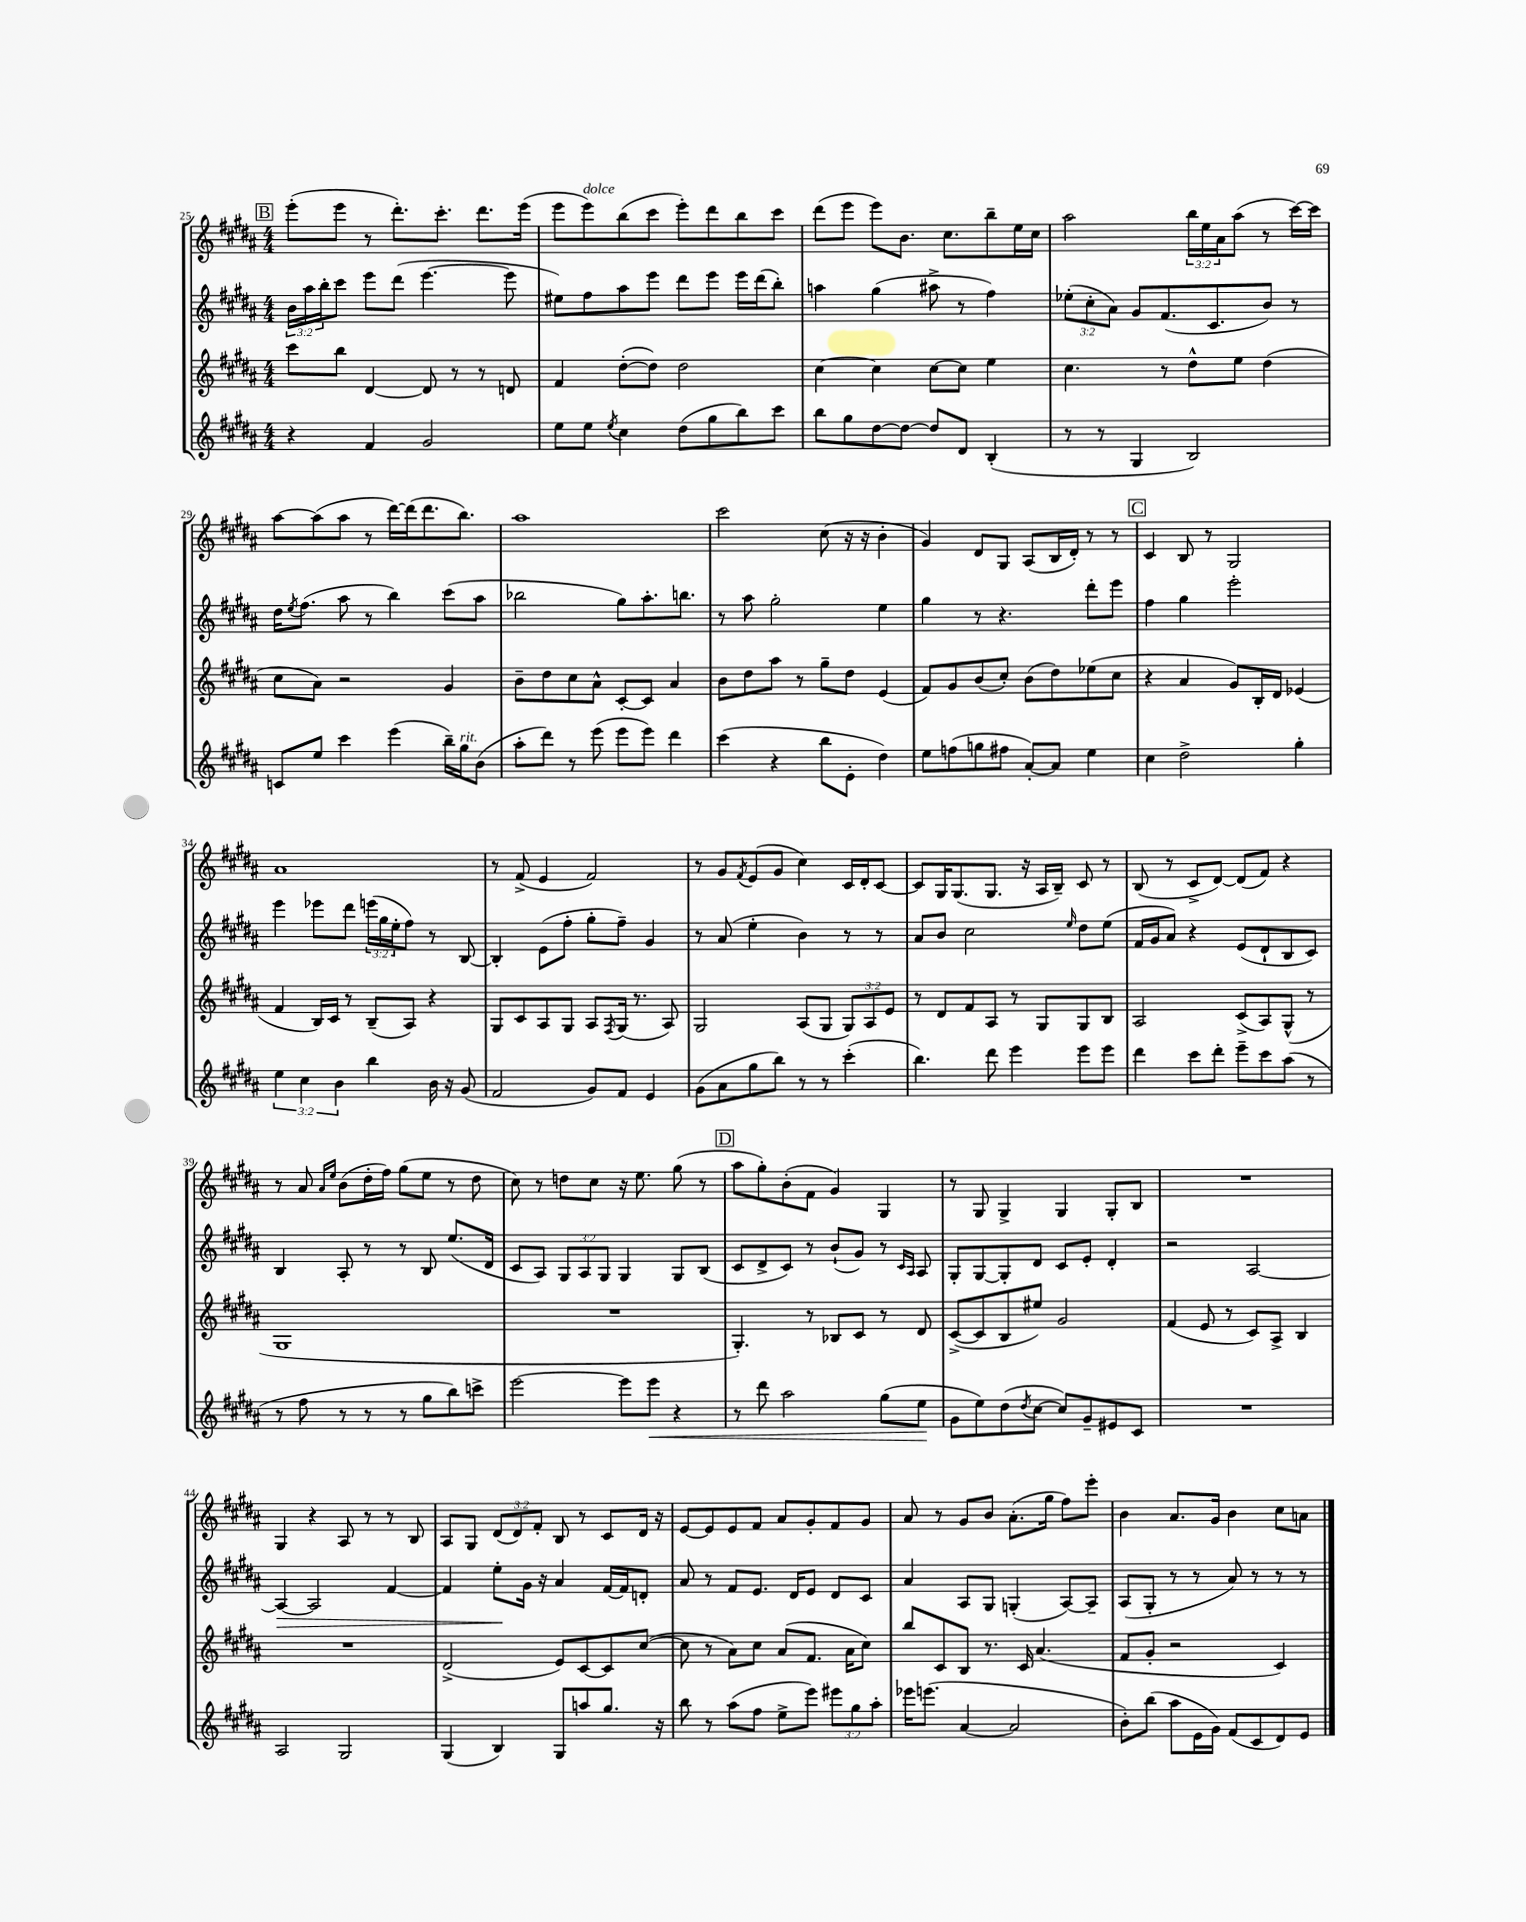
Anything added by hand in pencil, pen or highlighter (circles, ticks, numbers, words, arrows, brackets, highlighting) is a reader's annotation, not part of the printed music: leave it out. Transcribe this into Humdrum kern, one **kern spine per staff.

**kern	**kern	**kern	**kern
*staff4	*staff3	*staff2	*staff1
*clefG2	*clefG2	*clefG2	*clefG2
*k[f#c#g#d#a#]	*k[f#c#g#d#a#]	*k[f#c#g#d#a#]	*k[f#c#g#d#a#]
*M4/4	*M4/4	*M4/4	*M4/4
4r	8ccc#	24b	(8eee'
.	.	24aa#	.
.	.	24bb'	.
.	8bb	8ccc#	8eee
4f#	[4d#	8eee	8r
.	.	(8ddd#	8.ddd#')
2g#	8d#]	[4.eee	.
.	.	.	8.ccc#'
.	8r	.	.
.	8r	.	8.ddd#
.	8d	8eee]	.
.	.	.	(16eee
=	=	=	=
8ee	4f#	8ee#)	8eee
8ee	.	8ff#	8eee)
8qee	.	.	.
4cc#	([8dd#'	8aa#	(8bb
.	8dd#])	8eee	8ccc#
(8dd#	2dd#	8ddd#	8eee')
8gg#	.	8eee	8ddd#
8bb)	.	16eee	8bb
.	.	(16ddd#	.
8ccc#	.	8bb')	8ccc#
=	=	=	=
8bb	[4cc#	4aa	(8ddd#
8gg#	.	.	8eee
[8dd#	4cc#]	(4gg#	8eee)
8dd#_	.	.	8.b
8dd#]	[8cc#	8aa#^	.
.	.	.	8.cc#
8d#	8cc#]	8r	.
(4B'	4ee	4ff#)	8bb~
.	.	.	16ee
.	.	.	16cc#
=	=	=	=
8r	4.cc#	(12ee-'	2aa#
.	.	12cc#'	.
8r	.	.	.
.	.	12a#)	.
4G#	.	8g#	.
.	8r	(8.f#	.
2B)	8dd#^^	.	24bb
.	.	.	24ee
.	.	8.c#	.
.	.	.	24a#
.	8ee	.	(8aa#
.	(4dd#	8b)	8r
.	.	8r	[16ccc#)
.	.	.	16ccc#]
=	=	=	=
8c	8cc#	16dd#	[8aa#
.	.	8qee	.
.	.	(8.ff#	.
8ee	8a#)	.	(8aa#]
4ccc#	2r	8aa#	8aa#
.	.	8r	8r
(4eee	.	4bb)	[16ddd#)
.	.	.	(16ddd#]
.	.	.	8.ddd#
16bb~)	4g#	(8ccc#	.
16gg#	.	.	8.bb)
(8b	.	8aa#	.
=	=	=	=
8aa#'	8b~	2bb-	1aa#
8ddd#)	8dd#	.	.
8r	8cc#	.	.
(8eee	8a#^^	.	.
8eee	[8c#'	8gg#)	.
8eee)	8c#]	8.aa#'	.
4ddd#	4a#	.	.
.	.	8.bb	.
=	=	=	=
(4ccc#	8b	8r	2ccc#
.	8dd#	8aa#	.
4r	8aa#	2gg#'	.
.	8r	.	.
8bb	8gg#~	.	(8cc#
8e'	8dd#	.	16r
.	.	.	16r
4dd#)	(4e	4ee	4b'
=	=	=	=
8ee	8f#)	4gg#	4g#)
(8ff	8g#	.	.
8gg	(8b	8r	8d#
8ff#	8cc#')	4.r	8G#
[8a#')	(8b	.	(8A#
8a#]	8dd#)	.	16B
.	.	.	16d#')
4ee	(8ee-	8ddd#'	8r
.	8cc#	8eee	8r
=	=	=	=
4cc#	4r	4ff#	4c#
2dd#^	4a#	4gg#	8B
.	.	.	8r
.	8g#)	2eee'	2G#
.	16B'	.	.
.	16d#	.	.
4gg#'	(4e-	.	.
=	=	=	=
6ee	4f#	4eee	1a#
6cc#	.	.	.
.	16B)	8eee-	.
.	16c#	.	.
6b	.	.	.
.	8r	8ddd#	.
4bb	(8B~	(24eee	.
.	.	24gg#	.
.	.	24ee'	.
.	8A#)	8ff#)	.
16b	4r	8r	.
16r	.	.	.
(8g#	.	[8B	.
=	=	=	=
2f#	8G#	4B']	8r
.	8c#	.	(8f#^
.	8A#	(8e	4e
.	8G#	8ff#'	.
8g#)	8A#	8gg#'	2f#)
.	8qF#	.	.
8f#	(16G#	8ff#~)	.
.	8.r	.	.
4e	.	4g#	.
.	8A#)	.	.
=	=	=	=
(8g#	2G#	8r	8r
8a#	.	(8a#	8g#
.	.	.	8qf#
8gg#	.	4ee'	(8e
8bb)	.	.	8g#
8r	(8A#	4b)	4cc#)
8r	8G#	.	.
(4ccc#'	12G#)	8r	16c#
.	.	.	16d#'
.	12A#	.	.
.	.	8r	[8c#
.	12e	.	.
=	=	=	=
4.bb)	8r	8a#	8c#]
.	8d#	8b	16G#
.	.	.	(8.G#
.	8f#	2cc#	.
8ddd#	8A#	.	8.G#
4eee	8r	.	.
.	.	.	16r
.	8G#	.	16A#
.	.	.	16B~)
.	.	16qqee	.
8eee	8G#	8dd#	8c#
8eee	8B	(8ee	8r
=	=	=	=
4ddd#	2A#	16f#	(8B
.	.	16g#	.
.	.	8a#)	8r
8ccc#	.	4r	8c#^
8ddd#'	.	.	[8d#)
8eee~	(8c#^	(8e	(8d#]
8ccc#	8A#)	8d#`	8f#)
(8aa#	(8G#^^	8B	4r
8r	8r	8c#)	.
=	=	=	=
8r	1G#	4B	8r
8ff#	.	.	8a#
.	.	.	16qqa#
.	.	.	16qqee
8r	.	8A#'	(8b
8r	.	8r	16dd#'
.	.	.	16ff#)
8r	.	8r	(8gg#
8gg#	.	8B	8ee
8bb)	.	(8.ee	8r
8ccc^	.	.	8dd#
.	.	16d#	.
=	=	=	=
[2eee	1r	8c#	8cc#)
.	.	8A#)	8r
.	.	12G#	8dd
.	.	12A#	.
.	.	.	8cc#
.	.	12G#	.
8eee]	.	4G#	16r
.	.	.	8.ee
8eee	.	.	.
4r	.	8G#	(8gg#
.	.	(8B	8r
=	=	=	=
8r	4.G#')	8c#	8aa#
8ddd#	.	8d#^	8gg#')
2aa#	.	8c#)	(8b'
.	8r	8r	8f#
.	8B-	(8b`	4g#)
.	8c#	8g#)	.
(8gg#	8r	8r	4G#
.	.	16qqc#	.
.	.	16qqA#	.
8ee	8d#	8A#	.
=	=	=	=
8g#	([8c#^	8G#'	8r
8ee)	8c#]	[8G#	8G#
(8dd#	8B	8G#']	4G#^
8qdd#	.	.	.
[8cc#	8ee#)	8d#	.
8cc#])	2g#	8c#	4G#
8g#~	.	8e'	.
8e#	.	4d#'	8G#'
8c#	.	.	8B
=	=	=	=
1r	(4f#	2r	1r
.	8e	.	.
.	8r	.	.
.	8c#)	[2A#	.
.	8A#^	.	.
.	4B	.	.
=	=	=	=
2A#	1r	4A#_	4G#
.	.	2A#]	4r
2G#	.	.	8A#
.	.	.	8r
.	.	[4f#	8r
.	.	.	8B
=	=	=	=
(4G#	(2d#^	4f#]	8A#
.	.	.	8G#
4B)	.	8ee'	(12d#
.	.	.	12d#)
.	.	16g#	.
.	.	.	12f#'
.	.	16r	.
8G#	8e)	4a#	8B
8aa	[8c#	.	8r
8.gg#	8c#]	[16f#	8c#
.	.	16f#]	.
.	([8cc#	8d'	16d#
16r	.	.	16r
=	=	=	=
8bb	8cc#]	8a#	[8e
8r	8r	8r	8e]
(8aa#	8a#)	8f#	8e
8ff#	8cc#	8.e	8f#
8ee^	(8a#	.	8a#
.	.	16d#	.
8eee)	8.f#	8e	8g#'
12eee#	.	8d#	8f#
.	16a#	.	.
12gg#	.	.	.
.	8cc#)	8c#	8g#
12aa#'	.	.	.
=	=	=	=
16eee-	8bb	4a#	8a#
(8.eee	.	.	.
.	8c#	.	8r
[4a#	8B	8A#	8g#
.	8.r	8G#	8b
2a#]	.	(4G'	(8.a#'
.	16c#	.	.
.	(4.a#	.	.
.	.	.	16gg#
.	.	[8A#)	8ff#)
.	.	8A#~]	8eee'
=	=	=	=
8b')	8f#	(8A#	4b
(8bb	8g#'	8G#'	.
8aa#	2r	8r	8.a#
16e	.	8r	.
16g#)	.	.	16g#
(8f#	.	8a#)	4b
8c#	.	8r	.
8d#)	4c#)	8r	8cc#
8e	.	8r	8a
==	==	==	==
*-	*-	*-	*-
